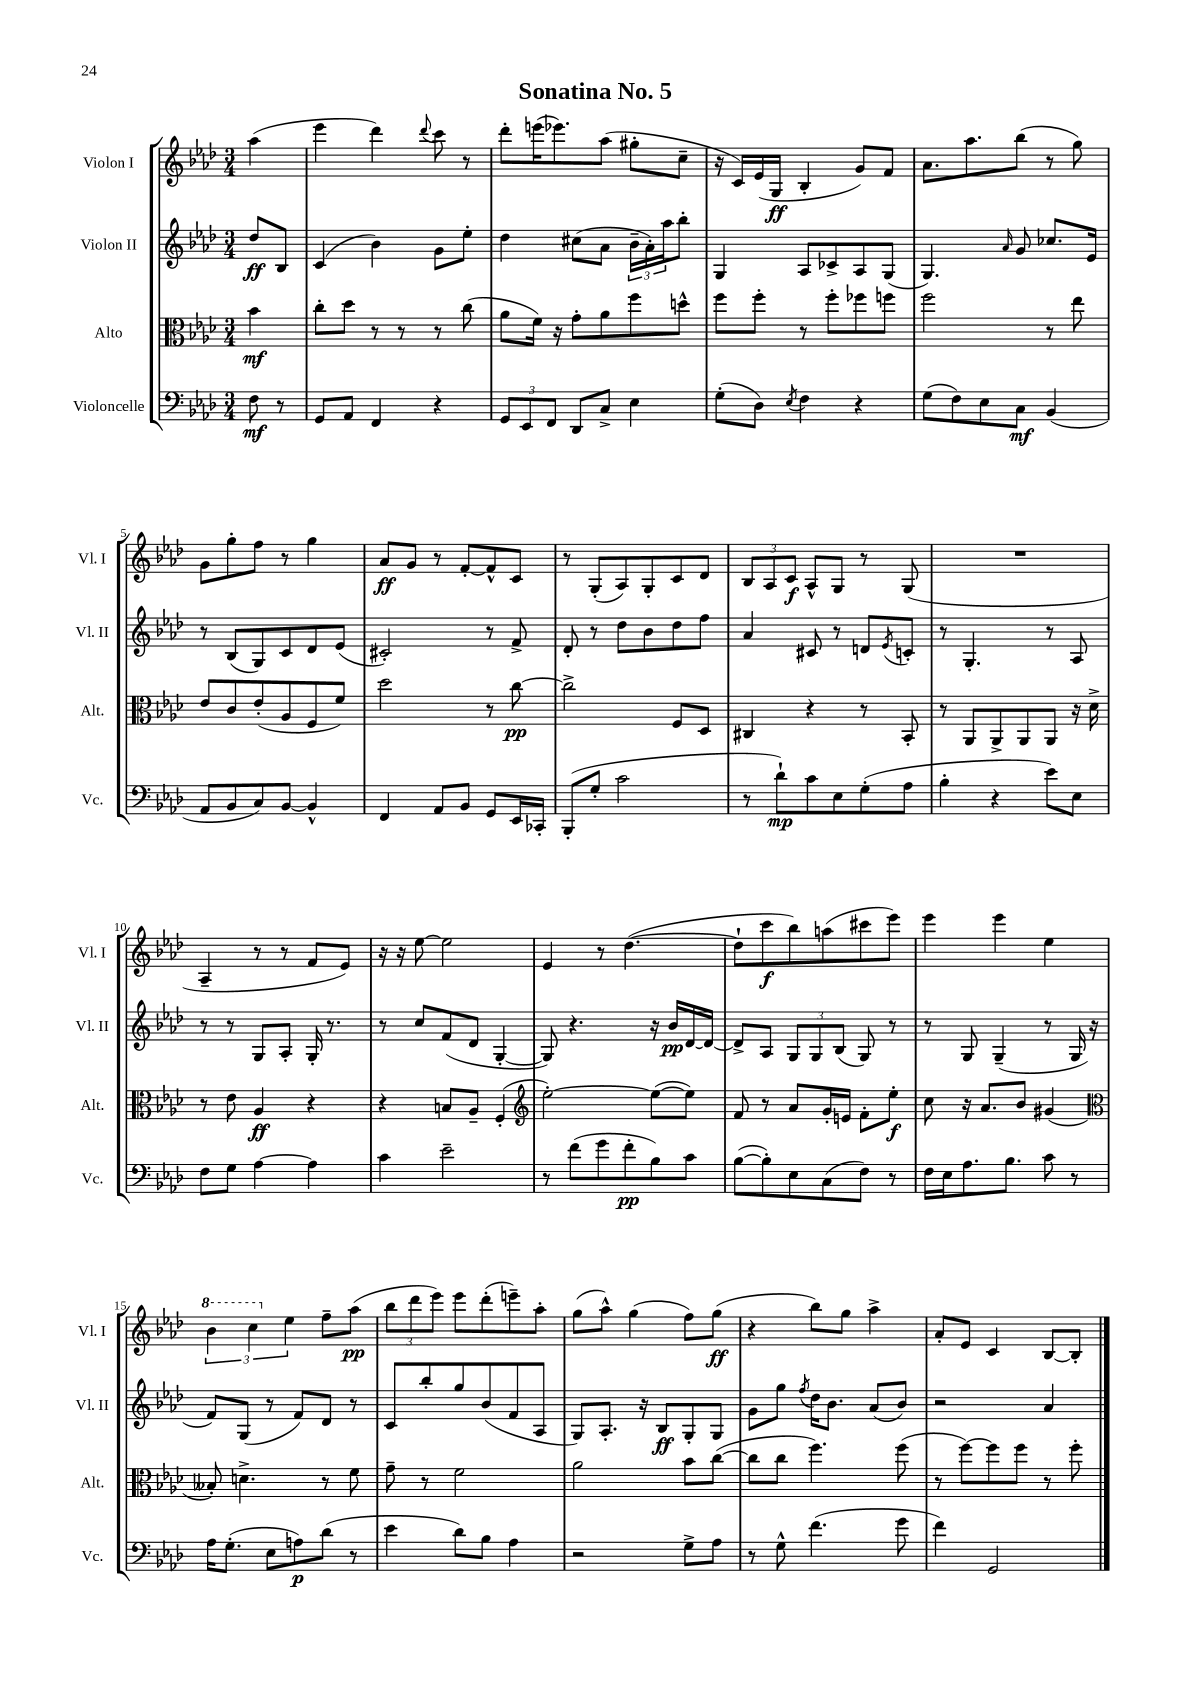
\header { title = "Sonatina No. 5" }
<<
\new StaffGroup <<
\new Staff = "s0" \with { instrumentName = "Violon I" shortInstrumentName = "Vl. I" } {
    \clef treble \key aes \major \numericTimeSignature \time 3/4 \partial 4
    aes''4( |
    ees'''4 des'''4) \appoggiatura { des'''8 } c'''8 r8 |
    des'''8-. e'''16( ees'''8.) aes''8( gis''8-. c''8-- |
    r16 c'16) ees'16( g16\ff bes4-. g'8) f'8 |
    aes'8. aes''8. bes''8( r8 g''8) |
    g'8 g''8-. f''8 r8 g''4 |
    aes'8\ff g'8 r8 f'8~-. f'8-^ c'8 |
    r8 g8-.( aes8) g8-. c'8 des'8 |
    \tuplet 3/2 { bes8 aes8 c'8\f } aes8-^ g8 r8 g8( |
    R2. |
    aes4-- r8 r8 f'8 ees'8) |
    r16 r16 ees''8~ ees''2 |
    ees'4 r8 des''4.~( |
    des''8-! c'''8\f bes''8) a''8( cis'''8 ees'''8) |
    ees'''4 ees'''4 ees''4 |
    \tuplet 3/2 { \ottava #1 bes''4 c'''4 \ottava #0 ees''4 } f''8-- aes''8\pp( |
    \tuplet 3/2 { bes''8 des'''8 ees'''8) } ees'''8 des'''8-.( e'''8--) aes''8-. |
    g''8( aes''8-^) g''4( f''8) g''8\ff( |
    r4 bes''8) g''8 aes''4-> |
    aes'8-. ees'8 c'4 bes8~ bes8-. \bar "|." |
}
\new Staff = "s1" \with { instrumentName = "Violon II" shortInstrumentName = "Vl. II" } {
    \clef treble \key aes \major \numericTimeSignature \time 3/4 \partial 4
    des''8\ff bes8 |
    c'4( bes'4) g'8 ees''8-. |
    des''4 cis''8( aes'8 \tuplet 3/2 { bes'16-- aes'16-.) aes''16 } bes''8-. |
    g4 aes8 ces'8-> aes8 g8( |
    g4.) \grace { aes'16 } g'8 ces''8. ees'16 |
    r8 bes8( g8) c'8 des'8 ees'8( |
    cis'2-.) r8 f'8-> |
    des'8-. r8 des''8 bes'8 des''8 f''8 |
    aes'4 cis'8 r8 d'8 \acciaccatura { ees'8 } c'8-. |
    r8 g4.-. r8 aes8 |
    r8 r8 g8 aes8-. g16-. r8. |
    r8 c''8 f'8( des'8 g4~-. |
    g8) r4. r16 bes'16\pp des'16~ des'16~ |
    des'8-> aes8 \tuplet 3/2 { g8 g8 bes8( } g8) r8 |
    r8 g8 g4--( r8 g16 r16 |
    f'8) g8( r8 f'8) des'8 r8 |
    c'8 bes''8-. g''8 bes'8( f'8 aes8 |
    g8) aes8.-. r16 bes8\ff g8-. g8 |
    g'8 g''8 \acciaccatura { f''8 } des''16 bes'8. aes'8( bes'8) |
    r2 aes'4 \bar "|." |
}
\new Staff = "s2" \with { instrumentName = "Alto" shortInstrumentName = "Alt." } {
    \clef alto \key aes \major \numericTimeSignature \time 3/4 \partial 4
    bes'4\mf |
    c''8-. des''8 r8 r8 r8 c''8( |
    aes'8 f'16) r16 g'8-. aes'8 f''8 d''8-^ |
    f''8 f''8-. r8 f''8-. fes''8 f''8 |
    f''2 r8 ees''8 |
    ees'8 c'8 ees'8-.( aes8 f8 f'8) |
    des''2 r8 c''8~\pp |
    c''2-> f8 des8 |
    cis4 r4 r8 bes,8-. |
    r8 aes,8 aes,8-> aes,8 aes,8 r16 des'16-> |
    r8 ees'8 aes4\ff r4 |
    r4 b8 aes8-- f4-.( |
    \clef treble ees''2~-.) ees''8~( ees''8) |
    f'8 r8 aes'8 g'16-. e'16 f'8-. ees''8-.\f |
    c''8 r16 aes'8. bes'8 gis'4( |
    \clef alto beses8-.) d'4.-> r8 f'8 |
    g'8-- r8 f'2 |
    aes'2 bes'8 c''8~( |
    c''8 c''8 f''4.) f''8( |
    r8 f''8~) f''8 f''8 r8 f''8-. \bar "|." |
}
\new Staff = "s3" \with { instrumentName = "Violoncelle" shortInstrumentName = "Vc." } {
    \clef bass \key aes \major \numericTimeSignature \time 3/4 \partial 4
    f8\mf r8 |
    g,8 aes,8 f,4 r4 |
    \tuplet 3/2 { g,8 ees,8 f,8 } des,8 c8-> ees4 |
    g8-.( des8) \acciaccatura { ees8 } f4 r4 |
    g8( f8) ees8 c8\mf bes,4( |
    aes,8 bes,8 c8) bes,8~ bes,4-^ |
    f,4 aes,8 bes,8 g,8 ees,16 ces,16-. |
    bes,,8-.( g8-. c'2 |
    r8 des'8-!\mp) c'8 ees8 g8-.( aes8 |
    bes4-. r4 ees'8) ees8 |
    f8 g8 aes4~ aes4 |
    c'4 ees'2-- |
    r8 f'8( g'8 f'8-.\pp bes8) c'8 |
    bes8~( bes8-.) ees8 c8( f8) r8 |
    f16 ees16 aes8. bes8. c'8 r8 |
    aes16 g8.-.( ees8 a8\p) des'8( r8 |
    ees'4 des'8) bes8 aes4 |
    r2 g8-> aes8 |
    r8 g8-^ f'4.( g'8 |
    f'4) g,2 \bar "|." |
}
>>
>>
